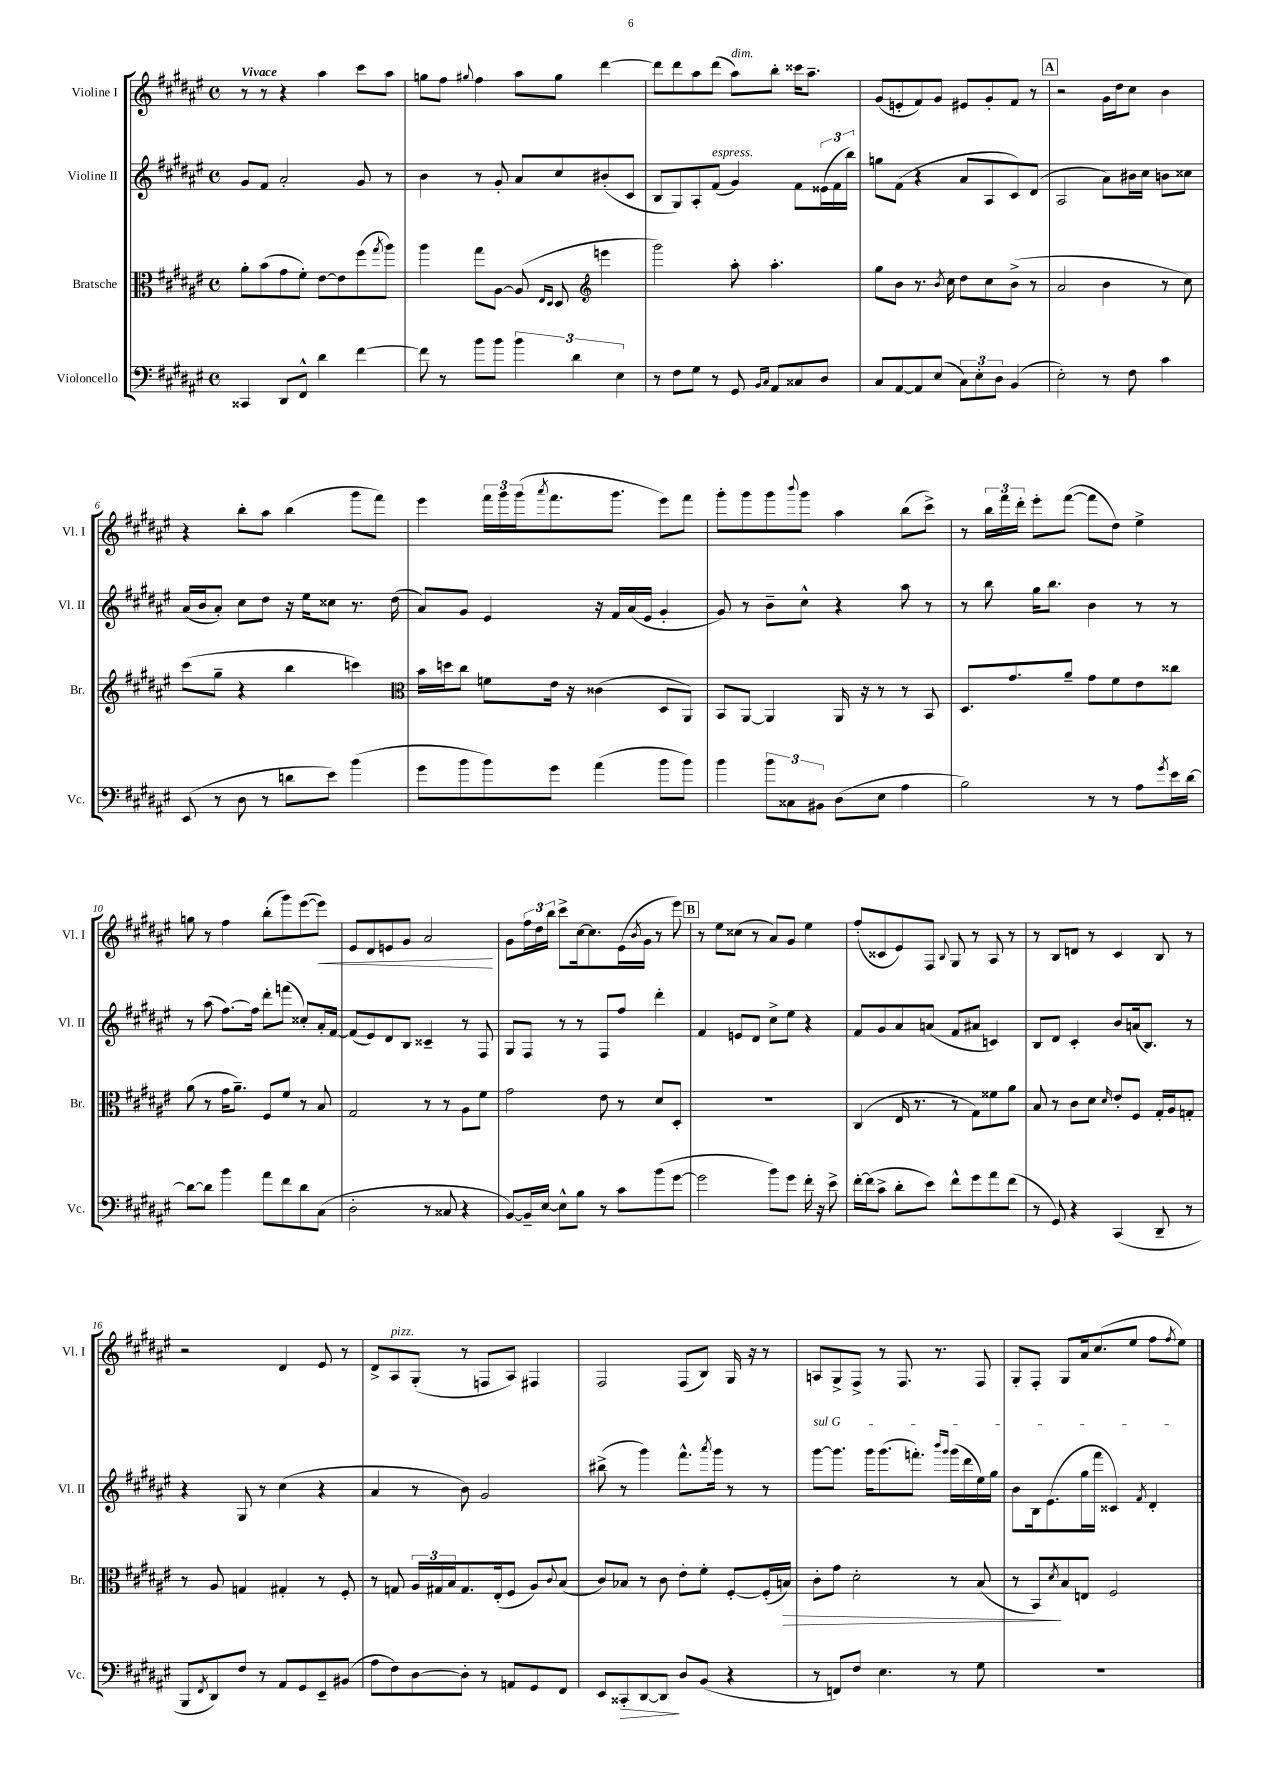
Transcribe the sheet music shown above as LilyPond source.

<<
\new StaffGroup <<
\new Staff = "s0" \with { instrumentName = "Violine I" shortInstrumentName = "Vl. I" } {
    \clef treble \key fis \major \defaultTimeSignature \time 4/4 \tempo "Vivace"
    r8 r8 r4 ais''4 cis'''8 ais''8 |
    g''8 fis''8 \appoggiatura { gis''8 } fis''4 ais''8 gis''8 dis'''4~ |
    dis'''8 dis'''8 ais''8 dis'''8( ais''8^\markup { \italic "dim." }) b''8-. cisis'''16 ais''8.-- |
    gis'8( e'8-. fis'8) gis'8 eis'8 gis'8-. fis'8 r8 |
    \mark \markup { \box "A" } r2 gis'16 dis''16 cis''8 b'4 |
    r4 b''8-. ais''8 b''4( gis'''8 fis'''8) |
    eis'''4 \tuplet 3/2 { fis'''16 gis'''16 gis'''16( } \acciaccatura { ais'''8 } fis'''8. gis'''8. eis'''8) fis'''8 |
    gis'''8-. gis'''8 gis'''8 \appoggiatura { b'''8 } gis'''8 ais''4 b''8( cis'''8->) |
    r8 \tuplet 3/2 { b''16 fis'''16 dis'''16-. } eis'''8-. fis'''8~( fis'''8 dis''8) eis''4-> |
    g''8 r8 fis''4 b''8-.( gis'''8) eis'''8~( eis'''8\<) |
    eis'8 dis'8 e'8 gis'8 ais'2\! |
    gis'8 \tuplet 3/2 { fis''16 dis''16 b''16 } cis'''8-> cis''16~ cis''8. eis'16( \acciaccatura { b'8 } gis'16 r8 eis'''8) |
    \mark \markup { \box "B" } r8 eis''8 cisis''8( r8 ais'8) gis'8 eis''4 |
    fis''8-.( cisis'8 eis'8) fis8 \appoggiatura { b8 } gis8 r8 ais8 r8 |
    r8 b8 d'8 r8 cis'4 b8 r8 |
    r2 dis'4 eis'8 r8 |
    dis'8-> ais8^\markup { \italic "pizz." } gis8-.( r8 f8 ais8) fis4 |
    fis2 fis8( b8) gis16 r16 r8 |
    a8 gis8-> fis8-> r8 fis8. r8. fis8 |
    gis8-. fis8-. gis8 ais'16 cis''8.( eis''8 fis''8 \acciaccatura { fis''8 } eis''8) \bar "|." |
}
\new Staff = "s1" \with { instrumentName = "Violine II" shortInstrumentName = "Vl. II" } {
    \clef treble \key fis \major \defaultTimeSignature \time 4/4
    gis'8 fis'8 ais'2-. gis'8 r8 |
    b'4 r8 gis'8-. ais'8 cis''8 bis'8-.( cis'8 |
    b8 gis8) ais8-. fis'8^\markup { \italic "espress." }( gis'4) fis'8 \tuplet 3/2 { eisis'16( fis'16 b''16) } |
    g''8 fis'8( r4 ais'8 ais8 cis'8) dis'8( |
    \mark \markup { \box "A" } ais2 ais'8) bis'16 cis''16 b'8 cisis''8 |
    ais'16( b'16 ais'8-.) cis''8 dis''8 r16 eis''16 cisis''8 r8. dis''16( |
    ais'8) gis'8 eis'4 r16 fis'16 ais'16( eis'16 gis'4-. |
    gis'8) r8 b'8-- cis''8-^ r4 ais''8 r8 |
    r8 b''8 gis''16 b''8. b'4 r8 r8 |
    r8 ais''8( fis''8.~) fis''16 dis'''8-. f'''8( cisis''8-.) ais'16-. fis'16~ |
    fis'8( eis'8) dis'8 b8 cisis'4-- r8 fis8 |
    gis8 fis8 r8 r8 fis8 fis''8 dis'''4-. |
    \mark \markup { \box "B" } fis'4 e'8 dis'8 cis''8-> eis''8 r4 |
    fis'8 gis'8 ais'8 a'8( fis'8 ais'8 c'4) |
    b8 dis'8 cis'4-. b'8 a'16( b8.) r8 |
    r4 gis8 r8 cis''4( r4 |
    ais'4 r8 b'8) gis'2 |
    bis''8->( r8 gis'''4) fis'''8.-^ \acciaccatura { ais'''8 } gis'''16 r8 r8 |
    \once \override TextSpanner.bound-details.left.text = \markup { \italic "sul G" } gis'''8~\startTextSpan gis'''8. gis'''16 gis'''8.( f'''8.-.) \grace { b'''16 gis'''16 } gis'''16( dis'''16 eis''16) gis''16 |
    b'8 b16 eis'8.( gis''16 fis'''16 cisis'4) \acciaccatura { fis'8 } dis'4-.\stopTextSpan \bar "|." |
}
\new Staff = "s2" \with { instrumentName = "Bratsche" shortInstrumentName = "Br." } {
    \clef alto \key fis \major \defaultTimeSignature \time 4/4
    ais'8-. b'8( gis'8 fis'8-.) eis'8~ eis'8 fis''8( \acciaccatura { gis''8 } ais''8) |
    ais''4 gis''8 ais8~ ais8( \grace { eis16 dis16 } dis8 \clef treble e'''4 |
    gis'''2) ais''8-. ais''4.-. |
    gis''8 b'8 r8. \acciaccatura { b'8 } cis''16 dis''8 cis''8 b'8->( r8 |
    \mark \markup { \box "A" } ais'2 b'4 r8 cis''8) |
    cis'''8( gis''8-- r4 b''4 c'''4) |
    \clef alto b'16 d''16 cis''8 f'8 eis'16 r16 cisis'4( dis8 ais,8) |
    b,8 ais,8~ ais,4 ais,16 r16 r8 r8 b,8 |
    dis8. gis'8. ais'8-- gis'8 fis'8 eis'8 cisis''8 |
    ais'8( r8 gis'16 ais'8.--) fis8 fis'8 r8 b8 |
    gis2 r8 r8 ais8 fis'8 |
    gis'2 eis'8 r8 dis'8 dis8-. |
    \mark \markup { \box "B" } R1 |
    cis4( eis16 r8. r8 gis8) fisis'8 ais'8 |
    b8 r8 cis'8 dis'8 \grace { dis'16 } eis'8-. fis8 gis16-. ais16 g8-. |
    r8 ais8 g4 gis4-. r8 fis8-. |
    r8 g8 \tuplet 3/2 { ais16 gis16 b16 } gis8. eis16-.( fis8 ais8) \appoggiatura { cis'8 } b8( |
    cis'8) bes8 r8 cis'8 eis'8-. fis'8-. fis8~-. fis16-.( b16\>) |
    cis'8-. gis'8 dis'2-. r8 b8( |
    r8 b,8\!) \acciaccatura { dis'8 } b8 e8 fis2 \bar "|." |
}
\new Staff = "s3" \with { instrumentName = "Violoncello" shortInstrumentName = "Vc." } {
    \clef bass \key fis \major \defaultTimeSignature \time 4/4
    cisis,4 dis,8 fis,8-^ dis'4 fis'4~ |
    fis'8 r8 b'8 b'8 \tuplet 3/2 { b'4 dis'4 eis4 } |
    r8 fis8 gis8 r8 gis,8 \grace { b,16 cis16 } ais,8 cisis8 dis8 |
    cis8 ais,8~ ais,8 eis8( \tuplet 3/2 { cis8) eis8-. dis8 } b,4( |
    \mark \markup { \box "A" } eis2-.) r8 fis8 cis'4 |
    eis,8( r8 dis8 r8 d'8 eis'8) b'4( |
    gis'8 b'8 b'8) gis'8 ais'4( b'8 b'8) |
    b'4 \tuplet 3/2 { b'8 cisis8 bis,8 } dis8( eis8 ais4 |
    b2) r8 r8 ais8 \acciaccatura { gis'8 } eis'16 dis'16~ |
    dis'8~ dis'8 b'4 ais'8 fis'8 dis'8 cis8( |
    dis2-. r8 cisis8 r4 |
    b,8~) b,16-- eis16~ eis8-^ b8 r8 cis'8 b'8( gis'8~ |
    \mark \markup { \box "B" } gis'2 b'8) gis'8 fis'16-. r16 eis'8-> |
    fis'16~-. fis'16( cis'8-> dis'8-. eis'8) fis'8-^ gis'8 ais'8 fis'8( |
    r8 gis,8) r4 cis,4( dis,8-- r8 |
    b,,8 \acciaccatura { fis,8 } dis,8) fis8 r8 ais,8 gis,8 eis,8-- bis,8( |
    ais8 fis8) dis8~ dis8-. r8 a,8 gis,8 fis,8 |
    eis,8 cisis,8-.\> dis,8~ dis,8\! dis8 b,8( r4 |
    r8 f,8) fis8 eis4. r8 gis8 |
    R1 \bar "|." |
}
>>
>>
